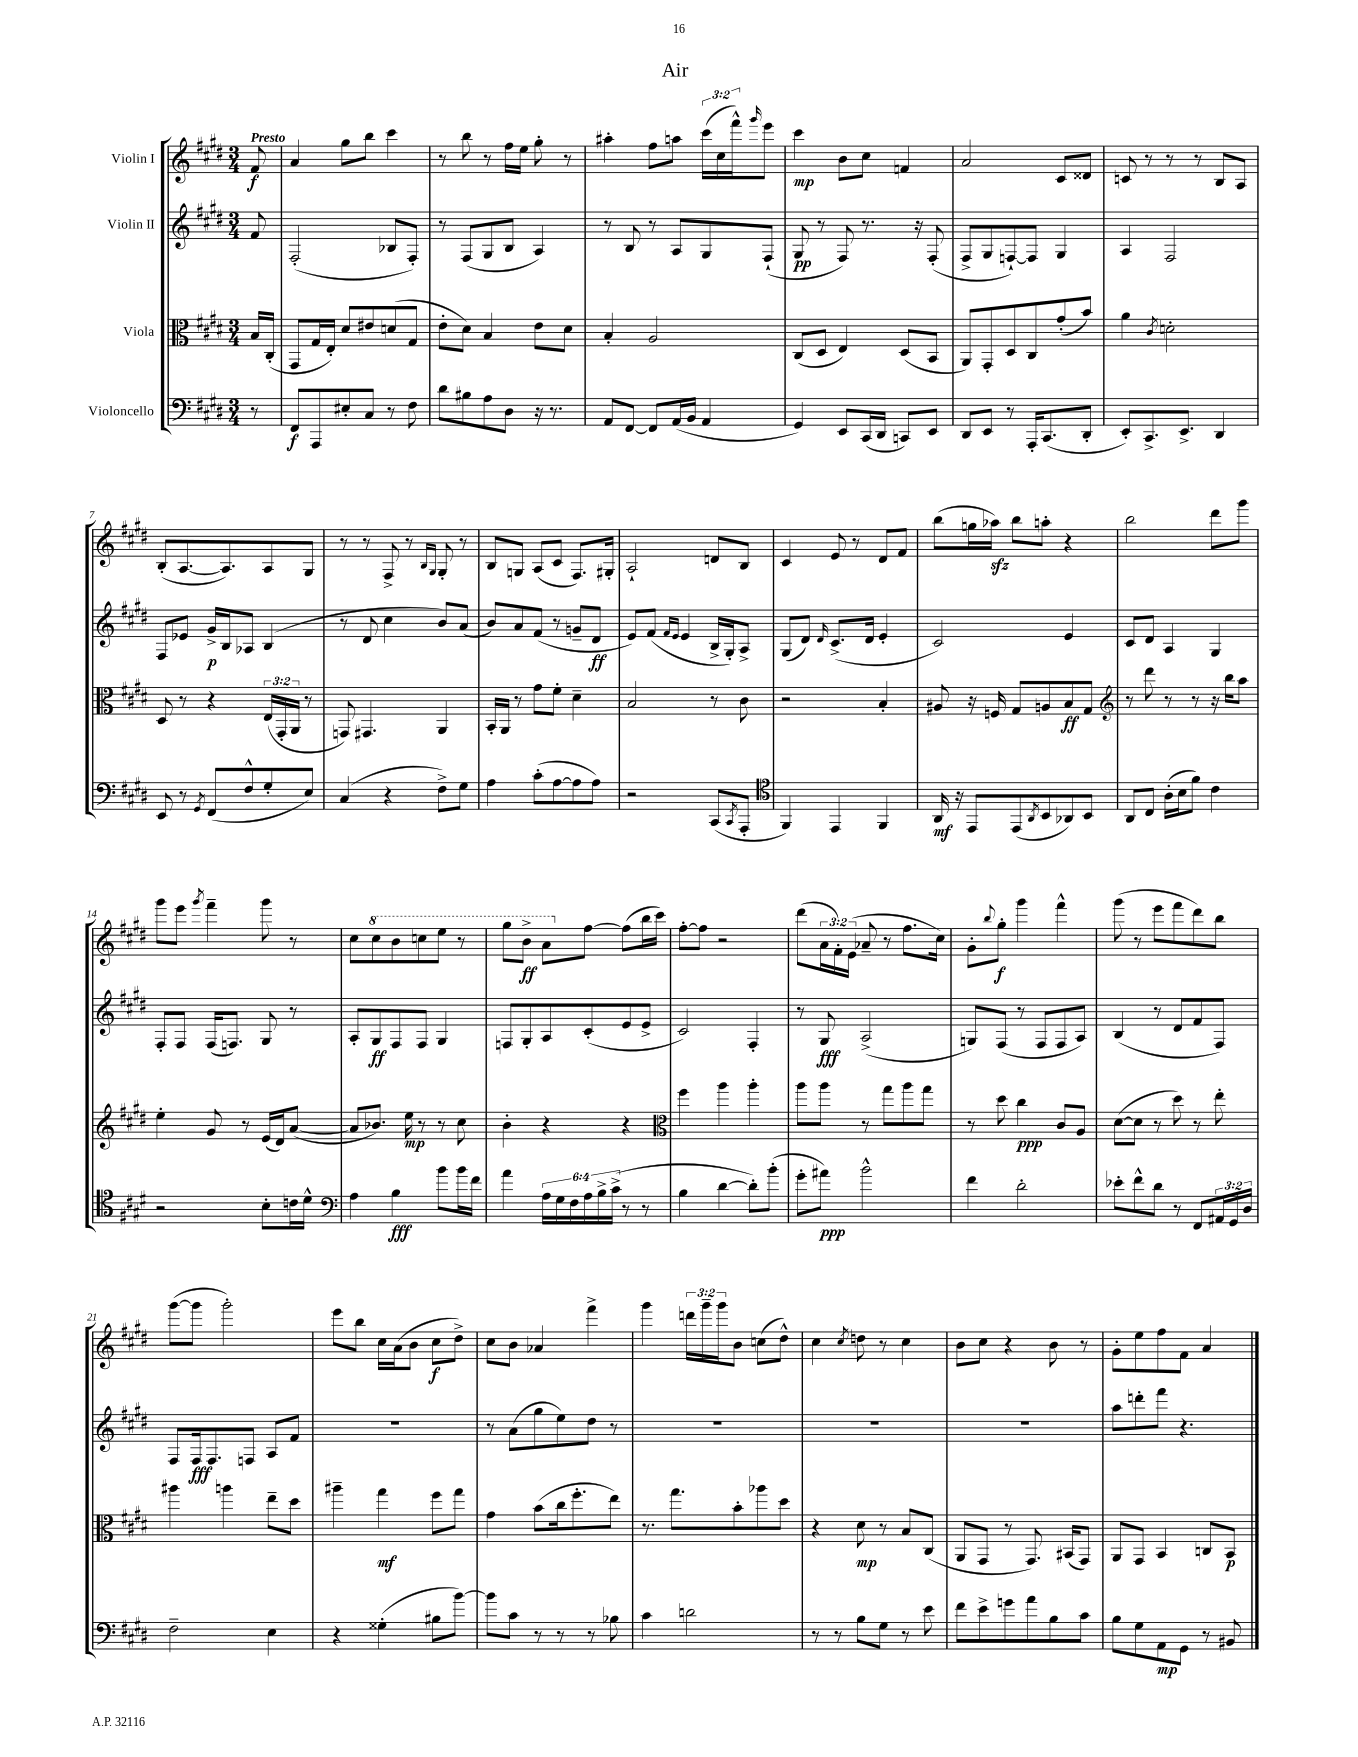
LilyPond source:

\header { title = "Air" }
<<
\new StaffGroup <<
\new Staff = "s0" \with { instrumentName = "Violin I" } {
    \clef treble \key e \major \numericTimeSignature \time 3/4 \override Staff.TupletNumber.text = #tuplet-number::calc-fraction-text \partial 8 \tempo "Presto"
    fis'8\f |
    a'4 gis''8 b''8 cis'''4 |
    r8 b''8 r8 fis''16 e''16 gis''8-. r8 |
    ais''4-. fis''8 a''8 \tuplet 3/2 { cis'''16( cis''16 fis'''16-^) } \grace { gis'''16 } e'''8 |
    cis'''4\mp b'8 cis''8 f'4 |
    a'2 cis'8 disis'8 |
    c'8 r8 r8 r8 b8 a8 |
    b8-.( a8.~ a8.) a8 gis8 |
    r8 r8 fis8-> r8 \grace { b16 gis16 } gis8-. r8 |
    b8 g8 a8( cis'8 fis8.) gis16-. |
    a2-! d'8 b8 |
    cis'4 e'8 r8 dis'8 fis'8 |
    b''8( g''16 aes''16\sfz) b''8 a''8-. r4 |
    b''2 dis'''8 gis'''8 |
    gis'''8 e'''8 \acciaccatura { gis'''8 } fis'''4-- gis'''8 r8 |
    cis''8 \ottava #1 cis'''8 b''8 c'''8 e'''8 r8 |
    gis'''8 b''8->\ff a''8 \ottava #0 fis''8~ fis''8( b''16 cis'''16) |
    fis''8~-. fis''8 r2 |
    dis'''8( \tuplet 3/2 { a'16 fis'16-.) e'16( } aes'8-- r8 fis''8. cis''16) |
    gis'8-. \appoggiatura { b''8 } gis''8-.\f gis'''4 fis'''4-^ |
    gis'''8( r8 e'''8 fis'''8 dis'''8) b''8 |
    gis'''8~( gis'''8 gis'''2-.) |
    e'''8 b''8 cis''16 a'16( b'8 cis''8\f dis''8->) |
    cis''8 b'8 aes'4 fis'''4-> |
    gis'''4 \tuplet 3/2 { d'''16 gis'''16-- gis'''16 } b'8 c''8( dis''8-^) |
    cis''4 \acciaccatura { cis''8 } d''8 r8 cis''4 |
    b'8 cis''8 r4 b'8 r8 |
    gis'8-. e''8 fis''8 fis'8 a'4 \bar "|." |
}
\new Staff = "s1" \with { instrumentName = "Violin II" } {
    \clef treble \key e \major \numericTimeSignature \time 3/4 \partial 8
    fis'8 |
    fis2-.( bes8 fis8-.) |
    r8 fis8( gis8 b8 a4) |
    r8 b8 r8 a8 gis8 fis8-!( |
    gis8\pp r8 fis8) r8. r16 fis8-.( |
    fis8-> gis8 f8~-!) f8 gis4 |
    a4 fis2 |
    fis8 ees'8 gis'16->\p b16 aes8 b4( |
    r8 dis'8 cis''4 b'8) a'8( |
    b'8) a'8 fis'8( r8 g'8-- dis'8\ff |
    e'8) fis'8( \grace { fis'16 e'16 } e'4 b16-> gis16-.) a8-> |
    gis8( dis'8) \grace { dis'16 } cis'8.->( dis'16 e'4-. |
    cis'2) e'4 |
    cis'8 dis'8 a4 gis4 |
    fis8-. fis8 fis16( f8.) gis8 r8 |
    a8-. gis8\ff fis8 fis8 gis4 |
    f8 gis8-. a8 cis'8-.( e'8 e'8-> |
    cis'2) fis4-. |
    r8 gis8\fff a2->( |
    g8) fis8( r8 fis8 fis8 a8) |
    b4( r8 dis'8 fis'8 fis8) |
    fis8 fis16\fff fis8. f8 a8 fis'8 |
    R2. |
    r8 a'8( gis''8 e''8) dis''8 r8 |
    R2. |
    R2. |
    R2. |
    a''8 d'''8-. fis'''8 r4. \bar "|." |
}
\new Staff = "s2" \with { instrumentName = "Viola" } {
    \clef alto \key e \major \numericTimeSignature \time 3/4 \override Staff.TupletNumber.text = #tuplet-number::calc-fraction-text \partial 8
    b16 cis16-.( |
    gis,8 gis16 e16-.) dis'8 eis'8 d'8( gis8 |
    e'8-. dis'8) b4 e'8 dis'8 |
    b4-. a2 |
    cis8( dis8 e4) dis8( b,8 |
    a,8) gis,8-. dis8 cis8 gis'8-.( b'8) |
    a'4 \acciaccatura { cis'8 } d'2-. |
    dis8 r8 r4 \tuplet 3/2 { e16( gis,16-. a,16 } r8 |
    g,8) gis,4. a,4 |
    b,16-. a,16 r8 gis'8 fis'8-. dis'4-- |
    b2 r8 cis'8 |
    r2 b4-. |
    ais8 r16 f16 gis8 a8 b8\ff gis8 |
    \clef treble r8 dis'''8 r8 r8 r16 b''16 a''8 |
    e''4-. gis'8 r8 e'16( dis'16) a'8~( |
    a'8 bes'8.) e''16\mp r8 r8 cis''8 |
    b'4-. r4 r4 |
    \clef alto fis''4 a''4 a''4-. |
    a''8 a''8 r8 gis''8 a''8 gis''8 |
    r8 dis''8 cis''4\ppp cis'8 a8 |
    dis'8~( dis'8 r8 dis''8) r8 e''8-. |
    ais''4 a''4 e''8-- dis''8 |
    ais''4-- gis''4\mf fis''8 gis''8 |
    gis'4 b'8( cis''16 fis''8.-. e''8) |
    r8. gis''8. b'8-. aes''8 dis''8 |
    r4 dis'8\mp r8 b8 cis8( |
    a,8 gis,8 r8 gis,8.) bis,16( gis,8) |
    a,8 gis,8 b,4 c8 b,8\p \bar "|." |
}
\new Staff = "s3" \with { instrumentName = "Violoncello" } {
    \clef bass \key e \major \numericTimeSignature \time 3/4 \override Staff.TupletNumber.text = #tuplet-number::calc-fraction-text \partial 8
    r8 |
    fis,8\f a,,8 eis8-. cis8 r8 fis8 |
    dis'8 bis8 a8 dis8 r16 r8. |
    a,8 fis,8~ fis,8 a,16( b,16 a,4 |
    gis,4) e,8 cis,16( dis,16 c,8) e,8 |
    dis,8 e,8 r8 a,,16-. cis,8.( dis,8-. |
    e,8-.) cis,8.-> e,8.-> dis,4 |
    e,8 r8 \acciaccatura { gis,8 } fis,8( fis8-^ gis8-. e8) |
    cis4( r4 fis8->) gis8 |
    a4 cis'8-.( a8~ a8 a8) |
    r2 cis,8( \acciaccatura { cis,8 } a,,8-. |
    \clef tenor fis,4) e,4 fis,4 |
    a,16\mf r16 e,8 e,8( \acciaccatura { a,8 } b,8 aes,8) b,8 |
    a,8 cis8 a16-.( b16 fis'8) cis'4 |
    r2 b8-. c'16 dis'16-^ |
    \clef bass a4 b4\fff b'8 b'16 fis'16 |
    a'4 \tuplet 6/4 { a16 gis16 fis16 a16 b16-> cis'16->( } r8 r8 |
    b4 dis'4~ dis'8-.) b'8-.( |
    gis'8-. ais'8\ppp) b'2-^ |
    fis'4 dis'2-. |
    ees'8-. fis'8-^ dis'8 r8 fis,8 \tuplet 3/2 { ais,16 gis,16 dis16 } |
    fis2-- e4 |
    r4 gisis4-.( bis8 b'8~) |
    b'8 cis'8 r8 r8 r8 bes8 |
    cis'4 d'2 |
    r8 r8 b8 gis8 r8 e'8 |
    fis'8 e'8-> g'8 a'8 b8 cis'8 |
    b8 gis8 a,8\mp gis,8 r8 bis,8 \bar "|." |
}
>>
>>
